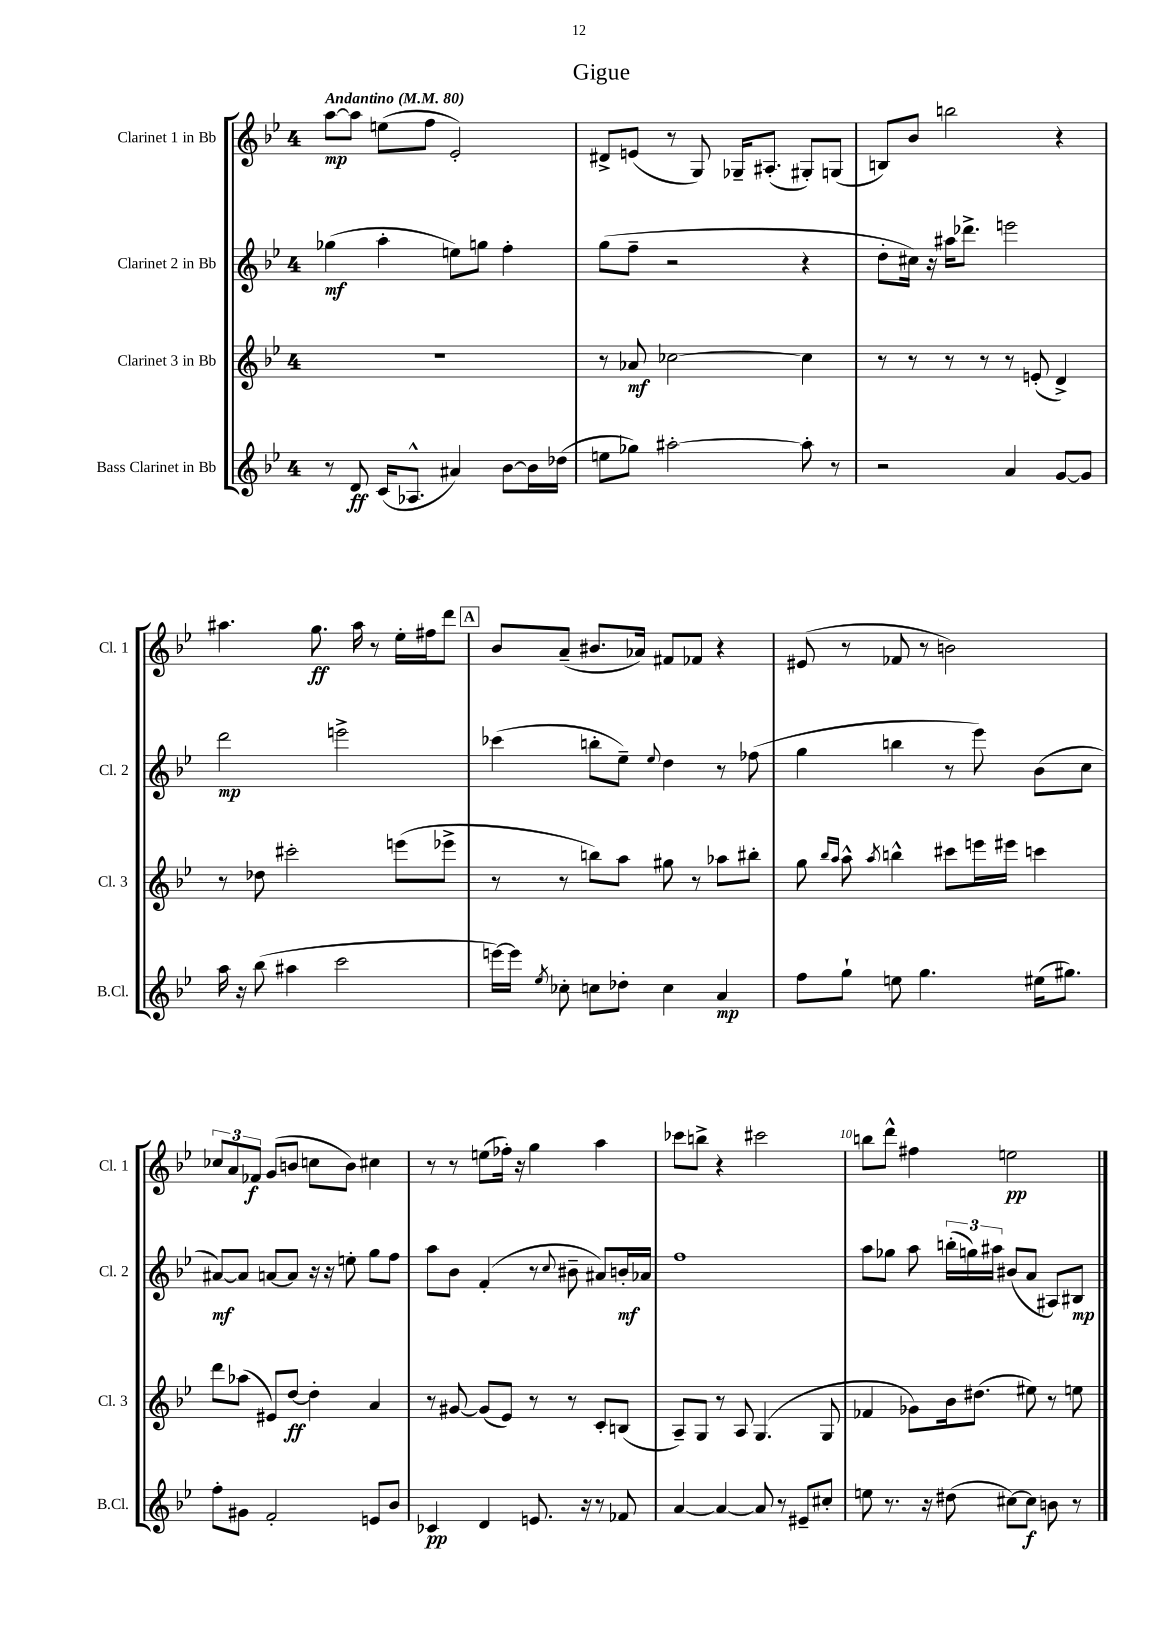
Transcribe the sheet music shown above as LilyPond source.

\header { title = "Gigue" }
<<
\new StaffGroup <<
\new Staff = "s0" \with { instrumentName = "Clarinet 1 in Bb" shortInstrumentName = "Cl. 1" } {
    \clef treble \key bes \major \once \override Staff.TimeSignature.style = #'single-digit \time 4/4 \tempo "Andantino" 4 = 80
    \autoBeamOff a''8[~\mp a''8] e''8[( f''8] ees'2-.) |
    dis'8[-> e'8]( r8 g8) ges16[-- ais8.]-.( gis8[-.) g8]( |
    b8[) bes'8] b''2 r4 |
    ais''4. g''8.\ff ais''16 r8 ees''16[-. fis''16 d'''8] |
    \mark \markup { \box "A" } bes'8[ a'8]--( bis'8.[ aes'16]) fis'8[ fes'8] r4 |
    eis'8( r8 fes'8 r8 b'2) |
    \tuplet 3/2 { ces''8[ a'8 fes'8]\f } g'8[( b'8] c''8[ b'8]) cis''4 |
    r8 r8 e''8[( fes''16]-.) r16 g''4 a''4 |
    ces'''8[ b''8]-> r4 cis'''2 |
    b''8[ d'''8]-^ fis''4 e''2\pp \bar "|." |
}
\new Staff = "s1" \with { instrumentName = "Clarinet 2 in Bb" shortInstrumentName = "Cl. 2" } {
    \clef treble \key bes \major \once \override Staff.TimeSignature.style = #'single-digit \time 4/4
    \autoBeamOff ges''4\mf( a''4-. e''8[) g''8] f''4-. |
    g''8[( f''8]-- r2 r4 |
    d''8[-. cis''16]) r16 ais''16[ des'''8.]-> e'''2 |
    d'''2\mp e'''2-> |
    \mark \markup { \box "A" } ces'''4( b''8[-. ees''8]--) \appoggiatura { ees''8 } d''4 r8 fes''8( |
    g''4 b''4 r8 ees'''8) bes'8[( c''8] |
    ais'8[~\mf) ais'8] a'8[~ a'8] r16 r16 e''8-. g''8[ f''8] |
    a''8[ bes'8] f'4-.( r8 \appoggiatura { c''8 } bis'8-- ais'8[) b'16-.\mf aes'16] |
    f''1 |
    a''8[ ges''8] a''8 \tuplet 3/2 { b''16[-.( g''16) ais''16] } bis'8[( a'8] ais8[) bis8]\mp \bar "|." |
}
\new Staff = "s2" \with { instrumentName = "Clarinet 3 in Bb" shortInstrumentName = "Cl. 3" } {
    \clef treble \key bes \major \once \override Staff.TimeSignature.style = #'single-digit \time 4/4
    \autoBeamOff R1 |
    r8 aes'8\mf ces''2~ ces''4 |
    r8 r8 r8 r8 r8 e'8-.( d'4->) |
    r8 des''8 cis'''2-. e'''8[( ees'''8]-> |
    \mark \markup { \box "A" } r8 r8 b''8[) a''8] gis''8 r8 aes''8[ bis''8]-. |
    g''8 \grace { bes''16[ a''16] } a''8-^ \acciaccatura { a''8 } b''4-^ cis'''8[ e'''16 eis'''16] c'''4 |
    d'''8[ aes''8]( eis'8[) d''8]~\ff d''4-. a'4 |
    r8 gis'8~ gis'8[( ees'8]) r8 r8 c'8[-. b8]( |
    a8[--) g8] r8 a8 g4.( g8 |
    fes'4 ges'8[) bes'16 dis''8.]( eis''8) r8 e''8 \bar "|." |
}
\new Staff = "s3" \with { instrumentName = "Bass Clarinet in Bb" shortInstrumentName = "B.Cl." } {
    \clef treble \key bes \major \once \override Staff.TimeSignature.style = #'single-digit \time 4/4
    \autoBeamOff r8 d'8\ff c'16[( aes8.]-^ ais'4) bes'8[~ bes'16 des''16]( |
    e''8[ ges''8]) ais''2~-. ais''8-. r8 |
    r2 a'4 g'8[~ g'8] |
    a''16 r16 bes''8( ais''4 c'''2 |
    \mark \markup { \box "A" } e'''16[~) e'''16] \acciaccatura { ees''8 } ces''8-. c''8[ des''8]-. c''4 a'4\mp |
    f''8[ g''8]-! e''8 g''4. eis''16[( gis''8.]) |
    f''8[-. gis'8] f'2-. e'8[ bes'8] |
    ces'4\pp d'4 e'8. r16 r8 fes'8 |
    a'4~ a'4~ a'8 r8 eis'8[-- cis''8]-. |
    e''8 r8. r16 dis''8( cis''8[~) cis''8]\f b'8 r8 \bar "|." |
}
>>
>>
\layout { \context { \Score \override BarNumber.break-visibility = ##(#f #t #t) barNumberVisibility = #(every-nth-bar-number-visible 5) } }
